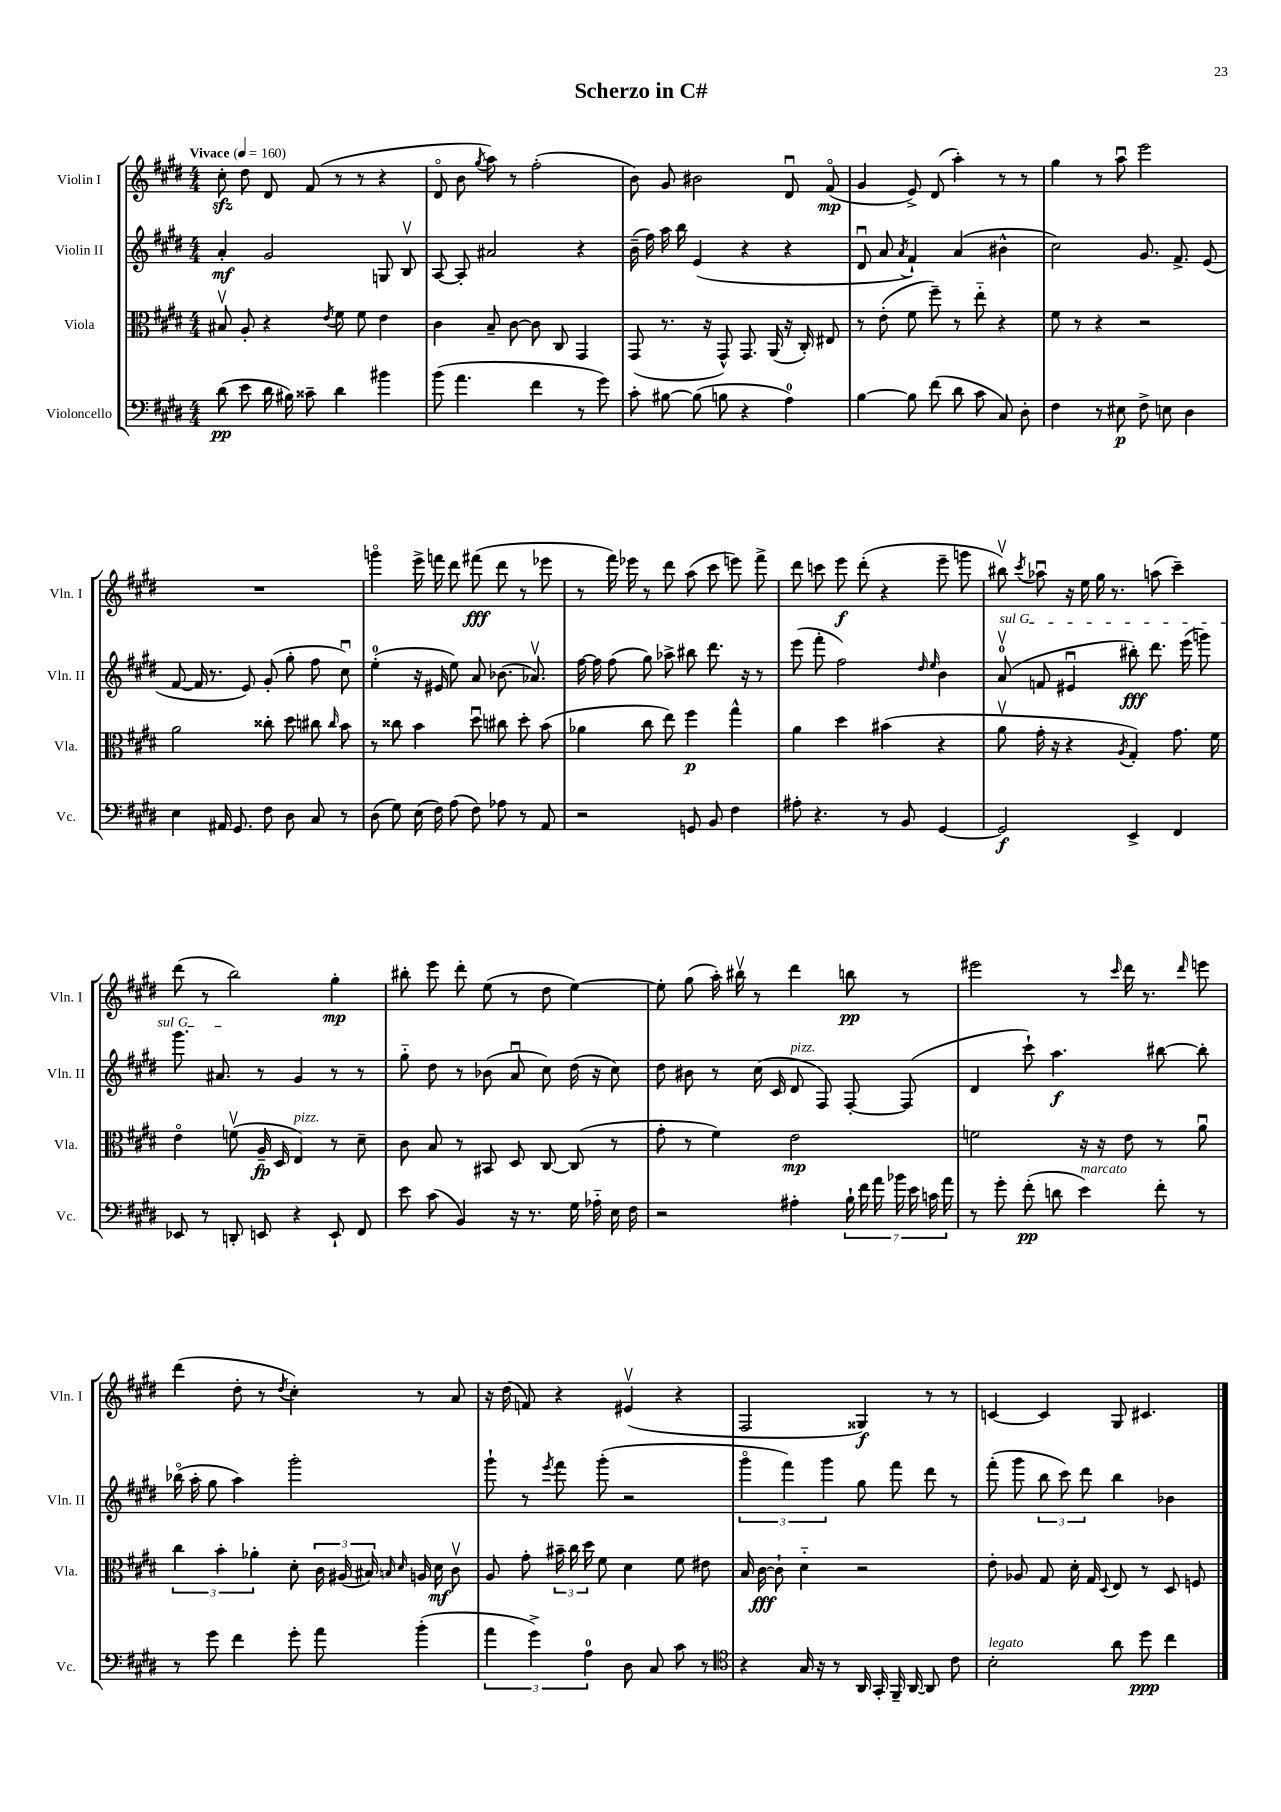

**kern	**kern	**kern	**kern
*staff4	*staff3	*staff2	*staff1
*clefF4	*clefC3	*clefG2	*clefG2
*k[f#c#g#d#]	*k[f#c#g#d#]	*k[f#c#g#d#]	*k[f#c#g#d#]
*M4/4	*M4/4	*M4/4	*M4/4
*MM160	*MM160	*MM160	*MM160
(8d#	8B#v	4a'	8cc#'
8e	8A'	.	8dd#
16d#	4r	2g#	8d#
16B#)	.	.	.
8c##~	.	.	(8f#
.	8qe	.	.
4d#	8f#	.	8r
.	8f#	.	8r
4b#	4e	8G	4r
.	.	8Bv	.
=	=	=	=
(8b	4c#	[8A	8d#o
4.a	.	8A']	8b
.	.	.	8qgg#
.	8B~	2a#	8aa)
.	[8c#	.	8r
4f#	8c#]	.	(2ff#'
.	8C#	.	.
8r	4GG#	4r	.
8g#)	.	.	.
=	=	=	=
8c#'	(8GG#	(16b~	8b)
.	.	16ff#)	.
[8B#	8.r	16aa	8g#
.	.	16bb	.
(8B#]	.	(4e	2b#
.	16r	.	.
8B	8GG#^^)	.	.
4r	8.GG#	4r	.
.	(16AA	.	.
4A)	16r	4r	8d#u
.	16C#')	.	.
.	8E#	.	(8f#o
=	=	=	=
[4B	8r	8d#u	4g#
.	(8e'	8a	.
.	.	8qa	.
8B]	8f#	4f#`)	8e^)
(8f#	8ff#~)	.	(8d#
8d#	8r	(4a	4aa')
8c#	8ee'~	.	.
8C#)	4r	4b#^^	8r
8D#'	.	.	8r
=	=	=	=
4F#	8f#	2cc#)	4gg#
.	8r	.	.
8r	4r	.	8r
8E#	.	.	8aau
8F#^	2r	8.g#	2eee
8E	.	.	.
.	.	8.f#^	.
4D#	.	.	.
.	.	(8e	.
=	=	=	=
4E	2a	[8f#	1r
.	.	16f#]	.
.	.	8.r	.
16AA#	.	.	.
8.GG#	.	.	.
.	.	8e)	.
8F#	8cc##'	(8g#'	.
8D#	8dd#	8gg#'	.
8C#	8cc#	8ff#	.
.	16qqcc#	.	.
8r	8b	8cc#u)	.
=	=	=	=
(8D#	8r	(4ee'	4gggo
8G#)	8cc##	.	.
(16E	4b	16r	16eee^
16F#)	.	16e#	16fff
(8A	.	8ee)	8ddd#
8F#)	8dd#u	8a	(8fff#
8A-	8cc#	(8.b-	8ddd#
8r	8dd#'	.	8r
.	.	8.a-v)	.
8AA	(8b	.	8eee-
=	=	=	=
2r	4a-	[16ff#	8r
.	.	16ff#]	.
.	.	(8ff#	16fff#)
.	.	.	16eee-
.	8cc#	8gg#)	8r
.	8ee)	8aa-^	8ddd#
8GG	4ff#	8bb#	(8aa
8BB	.	8.ddd#	8ccc#
4F#	4gg#^^	.	8eee)
.	.	16r	.
.	.	8r	8fff#^
=	=	=	=
8A#'	4a	(8eee	8ddd#
4.r	.	8fff#'	8ccc
.	4dd#	2ff#)	8eee
.	.	.	(8ddd#'
8r	(4b#	.	4r
8BB	.	.	.
.	.	16qqdd#	.
.	.	16qqee	.
[4GG#	4r	4b	8eee~
.	.	.	8ggg
=	=	=	=
2GG#]	8av	(8av	8bb#v)
.	.	.	8qccc#
.	16g#'	8f	8aa-u
.	16r	.	.
.	4r	4e#u	16r
.	.	.	16ee
.	.	.	16gg#
.	.	.	8.r
.	8qA	.	.
4EE^	4G#')	8bb#')	.
.	.	8.ddd#	(8aa
4FF#	8.g#	.	4ccc#~)
.	.	(16eee	.
.	.	8ggg)	.
.	16f#	.	.
=	=	=	=
8EE-	4eo	8.ggg#	(8ddd#
8r	.	.	8r
.	.	8.a#	.
8DD'	(8fv	.	2bb)
8EE	16A~	8r	.
.	16D#	.	.
4r	4E)	4g#	.
8EE`	8r	8r	4gg#'
8FF#	8d#~	8r	.
=	=	=	=
8e	8c#	8gg#'~	8bb#'
(8c#	8B	8dd#	8eee
4BB)	8r	8r	8ddd#'
.	8BB#	(8b-	(8ee
16r	8D#	8au	8r
8.r	.	.	.
.	[8C#	8cc#)	8dd#
16G#	(8C#]	(16dd#	[4ee)
16A-'~	.	16r	.
16E	8r	8cc#)	.
16F#	.	.	.
=	=	=	=
2r	8g#'	8dd#	8ee']
.	8r	8b#	(8gg#
.	4f#)	8r	16aa')
.	.	.	16bb#v
.	.	(16cc#	8r
.	.	16c#	.
4A#'	2e	8d#	4ddd#
.	.	8F#)	.
28B`	.	[8F#'	8bb
28f#	.	.	.
28a	.	.	.
28b-	.	.	.
.	.	(8F#]	8r
28e	.	.	.
28c	.	.	.
28a	.	.	.
=	=	=	=
8r	2f	4d#	2eee#
8g#'	.	.	.
(8f#'	.	8ccc#`)	.
8d	.	4.aa	.
4e)	16r	.	8r
.	16r	.	.
.	.	.	16qqccc#
.	8e	.	16ddd#
.	.	.	8.r
8f#'	8r	[8bb#	.
.	.	.	16qqddd#
8r	8au	8bb#']	8eee
=	=	=	=
8r	6cc#	(16bb-o	(4ddd#
.	.	16aa'	.
8g#	.	8gg#	.
.	6b'	.	.
4f#	.	4aa)	8dd#'
.	6a-'	.	.
.	.	.	8r
.	.	.	8qdd#
8g#'	8d#'	2ggg#'	4cc#')
8a	24c#	.	.
.	(24A#	.	.
.	24B#)	.	.
.	16qqB	.	.
.	16qqd#	.	.
(4b'	16A	.	8r
.	16d#	.	.
.	8c#v	.	8a
=	=	=	=
6a	8A	8ggg#`	16r
.	.	.	(16dd#
.	8g#'	8r	8f)
6g#^)	.	.	.
.	.	8qeee	.
.	24b#~	8fff#	4r
.	24cc#	.	.
6A	24dd#	.	.
.	8f#	(8ggg#'	.
8D#	4d#	2r	(4e#v
8C#	.	.	.
8c#	8f#	.	4r
8r	8e#	.	.
=	=	=	=
*clefC4	*	*	*
4r	16B	6ggg#o	2F#
.	[16c#	.	.
.	8c#`]	.	.
.	.	6fff#)	.
16G#	4d#'~	.	.
16r	.	.	.
.	.	6ggg#	.
8r	.	.	.
16AA	2r	8gg#	4G##)
16GG#'	.	.	.
16FF#~	.	8fff#	.
[16AA	.	.	.
8AA]	.	8ddd#	8r
8c#	.	8r	8r
=	=	=	=
2B'	8e'	(8fff#'	[4c
.	8A-	8ggg#	.
.	8G#	12bb	4c]
.	.	12ccc#)	.
.	16d#'	.	.
.	.	12ddd#	.
.	16G#	.	.
.	8qqD#	.	.
8a	8E	4bb	8G#
8dd#	8r	.	4.c#
4cc#	8D#	4b-	.
.	8F	.	.
==	==	==	==
*-	*-	*-	*-
